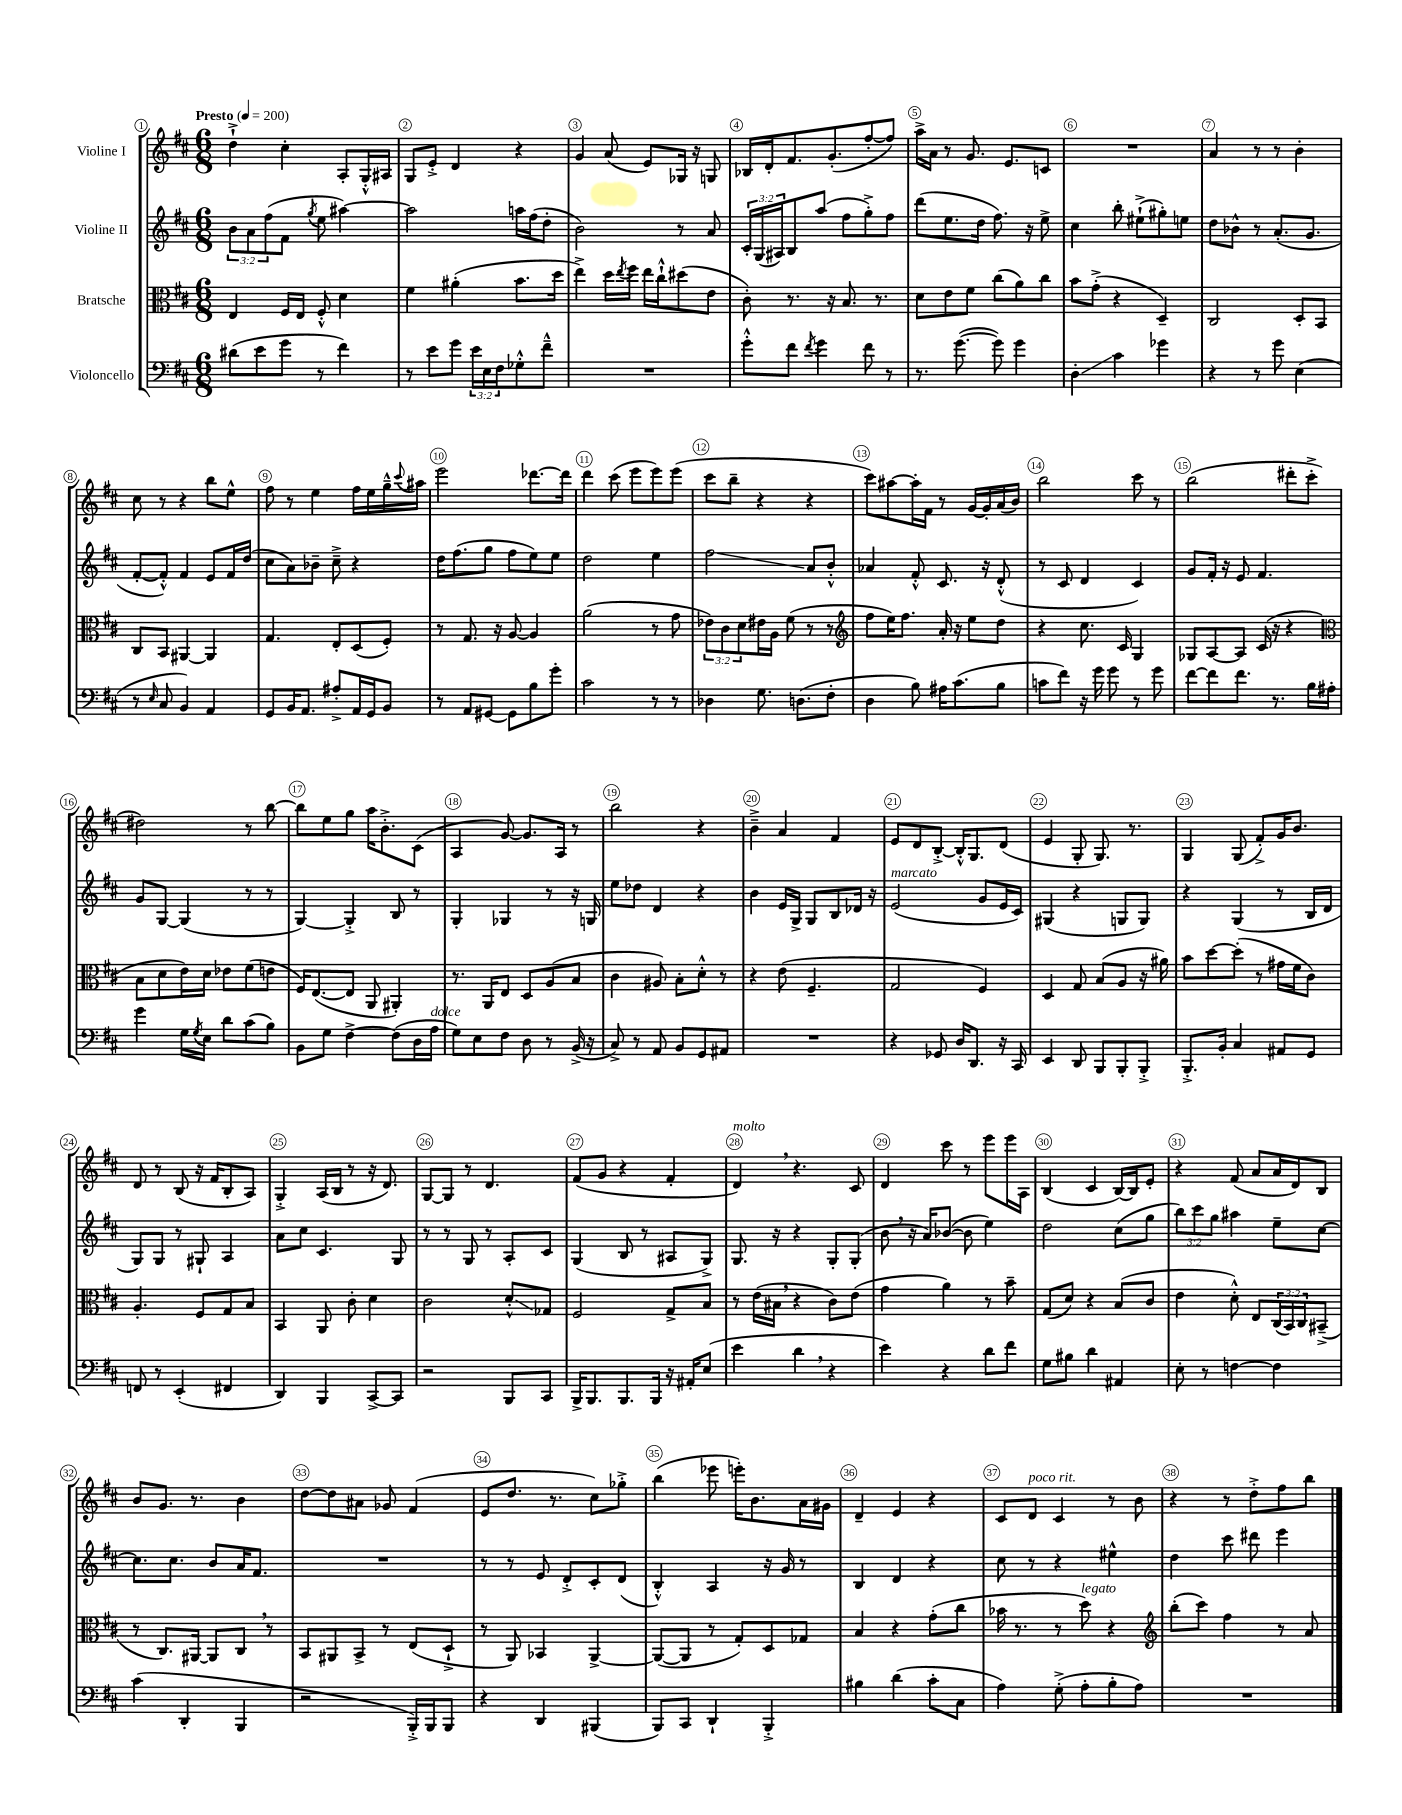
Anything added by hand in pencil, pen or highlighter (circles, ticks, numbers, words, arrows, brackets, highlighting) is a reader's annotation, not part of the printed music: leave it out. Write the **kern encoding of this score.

**kern	**kern	**kern	**kern
*staff4	*staff3	*staff2	*staff1
*clefF4	*clefC3	*clefG2	*clefG2
*k[f#c#]	*k[f#c#]	*k[f#c#]	*k[f#c#]
*M6/8	*M6/8	*M6/8	*M6/8
*MM200	*MM200	*MM200	*MM200
(8d#	4E	12b	4dd`^
.	.	12a	.
8e	.	.	.
.	.	(12ff#	.
8g	16F#	8f#	4cc#'
.	16E	.	.
.	.	8qgg	.
8r	8F#'^^	8ee	.
4f#)	4d	[4aa#)	8A'
.	.	.	16G'^^
.	.	.	16A#
=	=	=	=
8r	4f#	2aa#]	8G
8e	.	.	8e'^
8g	(4a#'	.	4d
24e	.	.	.
24E	.	.	.
24F#	.	.	.
8G-'^^	8.b	16aa	4r
.	.	(16ff#	.
8f#~^^	.	8dd'	.
.	16dd	.	.
=	=	=	=
2.r	4ee^)	2b)	4g
.	16dd	.	(8a
.	8qee	.	.
.	16ff#	.	.
.	16ee	.	8e)
.	16cc#`^^	.	.
.	(8dd#	8r	16G-
.	.	.	16r
.	8e	8a	8G
=	=	=	=
8g'^^	8c#')	24c#'	16B-
.	.	(24G	.
.	.	.	16d'
.	.	24A#)	.
8f#	8.r	8B	8.f#
8qf#	.	.	.
4g	.	(8aa	.
.	16r	.	(8.g'
.	8.B	8ff#	.
8f#	.	8gg'^)	[8ff#'
.	8.r	.	.
8r	.	8ff#	8ff#])
=	=	=	=
8.r	8d	(8ddd	16aa^
.	.	.	16a
.	8e	8.ee	8r
([8.g	.	.	.
.	8f#	.	8.g
.	.	16dd	.
8g])	(8cc#	8.ff#)	.
.	.	.	8.e
4g	8a)	.	.
.	.	16r	.
.	8cc#	8ee^	8c
=	=	=	=
4D'	8b	4cc#	2.r
.	(8g'^	.	.
4c#	4r	8bb'	.
.	.	(8ee#`^	.
4g-	4D~)	8gg#')	.
.	.	8ee	.
=	=	=	=
4r	2C#	8dd	4a
.	.	8b-^^	.
8r	.	8r	8r
8g	.	(8.a'	8r
(4E	8D'	.	4b'
.	.	8.g	.
.	8BB	.	.
=	=	=	=
8r	8C#	[8f#'	8cc#
16qqE	.	.	.
8C#	8BB	8f#'^^])	8r
4BB)	[4AA#	4f#	4r
4AA	4AA#]	8e	8bb
.	.	16f#	8ee^^
.	.	(16dd	.
=	=	=	=
8GG	4.G	8cc#	8ff#
16BB	.	8a)	8r
8.AA	.	.	.
.	.	8b-~	4ee
8A#'^	8E'	8cc#~^	.
16AA	(8D	4r	16ff#
16GG	.	.	16ee
8BB	8F#')	.	16gg~^^
.	.	.	8qqccc#
.	.	.	16aa#
=	=	=	=
8r	8r	16dd	2eee
.	.	(8.ff#	.
8AA	8.G	.	.
[8GG#	.	8gg	.
.	16r	.	.
8GG#]	[8A	8ff#	.
8B	4A]	8ee)	[8.ddd-
8g'	.	8ee	.
.	.	.	16ddd-]
=	=	=	=
2c#	(2a	2dd	4ddd
.	.	.	(8ccc#
.	.	.	8eee
8r	8r	4ee	8eee)
8r	8g	.	(8eee
=	=	=	=
4D-	12e-)	2ff#	8ccc#
.	12c#	.	.
.	.	.	8bb~
.	12d	.	.
8.G	16e#	.	4r
.	16A	.	.
.	(8f#	.	.
(8.D	.	.	.
.	8r	8a	4r
8F#'	8r	8b'^^	.
=	=	=	=
*	*clefG2	*	*
4D	8ff#	4a-	8ccc#)
.	16ee)	.	[8aa#
.	8.ff#	.	.
8B)	.	8f#'^^	16aa#']
.	.	.	16f#
16A#	16a'	8.c#	8r
(8.c#	16r	.	.
.	8ee	.	[16g
.	.	16r	16g']
8B	8dd	(8d'^^	(16a
.	.	.	16b)
=	=	=	=
8c	4r	8r	2bb
8f#)	.	8c#	.
16r	8.cc#	4d	.
16g	.	.	.
8g	.	.	.
.	16c#	.	.
8r	4G	4c#)	8ccc#
8g	.	.	8r
=	=	=	=
[8f#	8G-	8g	(2bb
8f#]	[8A	16f#'	.
.	.	16r	.
8.f#	8A]	8e	.
.	(16c#	4.f#	.
8.r	16r	.	.
.	4r	.	8ddd#'
16B	.	.	8ccc#'^
16A#'	.	.	.
=	=	=	=
*	*clefC3	*	*
4g	8B	8g	2dd#)
.	8d	[8G	.
16G	16e)	(4G]	.
8qG	.	.	.
16E	16d	.	.
8d	8e-	.	.
(8c#	(8f#	8r	8r
8B)	8e	8r	[8bb
=	=	=	=
8BB	16F#)	[4G)	8bb]
.	([8.E	.	.
8G	.	.	8ee
[4F#^	8E]	4G'^]	8gg
.	8AA	.	16aa
.	.	.	8.b'^
(8F#]	4AA#')	8B	.
16D	.	8r	(8c#
16A	.	.	.
=	=	=	=
8G)	8.r	4G'	4A
8E	.	.	.
.	16AA	.	.
8F#	8E	4G-	[8g)
8D	8D	.	8.g]
8r	(8A	8r	.
.	.	.	16A
(16BB^	8B	16r	8r
16r	.	16G	.
=	=	=	=
8C#^)	4c#	8ee	2bb
8r	.	8dd-	.
8AA	8A#)	4d	.
8BB	8B'	.	.
8GG	8d'^^	4r	4r
8AA#	8r	.	.
=	=	=	=
2.r	4r	4b	4b~^
.	(8e	16e	4a
.	.	16G^	.
.	4.F#~	8G	.
.	.	8B	4f#
.	.	16d-	.
.	.	16r	.
=	=	=	=
4r	2G	(2e	8e
.	.	.	8d
8GG-	.	.	[8B'^
16D	.	.	16B'^^]
8.DD	.	.	8.G
.	4F#)	8g	.
16r	.	16e	(8d
16CC#	.	16c#)	.
=	=	=	=
4EE	4D	(4G#	4e
8DD	8G	4r	8G'
8BBB	(8B	.	8.G)
8BBB'	8A	8G	.
.	.	.	8.r
8BBB'^	16r	8G)	.
.	16a#)	.	.
=	=	=	=
8.BBB'^	8b	4r	4G
.	[8dd	.	.
16BB'	.	.	.
4C#	(8dd']	(4G	(8G
.	8r	.	8f#'^)
8AA#	16g#	8r	16g
.	16f#	.	8.b
8GG	8c#)	16B	.
.	.	16d	.
=	=	=	=
8FF	4.A'	8G)	8d
8r	.	8G	8r
(4EE'	.	8r	(8B
.	8F#	8G#`	16r
.	.	.	16f#
4FF#	8G	4A	8B'
.	8B	.	8A)
=	=	=	=
4DD)	4BB	8a	4G'^
.	.	8cc#	.
4BBB	8AA	4.c#	(16A
.	.	.	16B
.	8c#'	.	8r
[8CC#^	4d	.	16r
.	.	.	8.d)
8CC#]	.	8G	.
=	=	=	=
2r	2c#	8r	[8G
.	.	8r	8G]
.	.	8G	8r
.	.	8r	4.d
8BBB	8d'^^	8A'	.
8CC#	8G-	8c#	.
=	=	=	=
16BBB^	2F#	(4G	(8f#
8.BBB	.	.	.
.	.	.	8g
8.BBB	.	8B	4r
.	.	8r	.
16BBB	.	.	.
16r	8G^	8A#	4f#'
16AA#'	.	.	.
(8E	8B	8G^)	.
=	=	=	=
4e	8r	8.G	4d)
.	(16e	.	.
.	16B#	16r	.
4d	4r	4r	4.r
4r	8c#)	8G'	.
.	(8e	(8G'	8c#
=	=	=	=
4e)	4g	8b	4d
.	.	16r	.
.	.	16a)	.
4r	4a)	([8b-	8ccc#
.	.	8b-]	8r
8d	8r	4ee)	8eee
8f#	8b~	.	16eee
.	.	.	16A
=	=	=	=
8G	(8G	2dd	(4B
8B#	8d)	.	.
4d	4r	.	4c#
4AA#	(8B	(8cc#	[16B)
.	.	.	16B]
.	8c#	8gg	8e'
=	=	=	=
8E'	4e	12bb)	4r
.	.	12ccc#	.
8r	.	.	.
.	.	12gg	.
[4F	8d'^^)	4aa#	(8f#
.	8E	.	8a
4F]	(24C#	8ee~	16a
.	24BB)	.	.
.	.	.	16d)
.	24C#	.	.
.	(8BB#~^	[8cc#	8B
=	=	=	=
(4c#	8r	8.cc#]	8b
.	8.C#)	.	8.g
.	.	8.cc#	.
4DD'	.	.	.
.	[16AA#	.	8.r
.	8AA#]	8b	.
4BBB	8C#	16a	4b
.	.	8.f#	.
.	8r	.	.
=	=	=	=
2r	8BB	2.r	[8dd
.	8AA#	.	8dd]
.	8BB^	.	8a#
.	8r	.	8g-
16BBB'^)	(8E	.	(4f#
16BBB	.	.	.
8BBB	8D`^	.	.
=	=	=	=
4r	8r	8r	8e
.	8AA)	8r	8.dd
4DD	4BB-	8e	.
.	.	.	8.r
.	.	8d'^	.
(4BBB#	[4AA^	8c#'	8cc#)
.	.	(8d	8gg-'^
=	=	=	=
8BBB)	(8AA_	4B'^^)	(4bb
8CC#	8AA]	.	.
4DD`	8r	4A	8eee-
.	8G')	.	16eee')
.	.	.	8.b
4BBB'^	8D	16r	.
.	.	16g	.
.	8G-	8r	16a
.	.	.	16g#
=	=	=	=
4B#	4B	4B	4d~
(4d	4r	4d	4e
8c#'	(8g'	4r	4r
8C#	8cc#	.	.
=	=	=	=
4A)	16b-	8cc#	8c#
.	8.r	.	.
.	.	8r	8d
(8G'^	8r	4r	4c#
8A'	8dd)	.	.
8B'	4r	4ee#^^	8r
8A)	.	.	8b
=	=	=	=
*	*clefG2	*	*
2.r	(8bb'	4dd	4r
.	8ccc#)	.	.
.	4ff#	8ccc#	8r
.	.	8ddd#	8dd'^
.	8r	4eee	8ff#
.	8a	.	8bb
==	==	==	==
*-	*-	*-	*-
